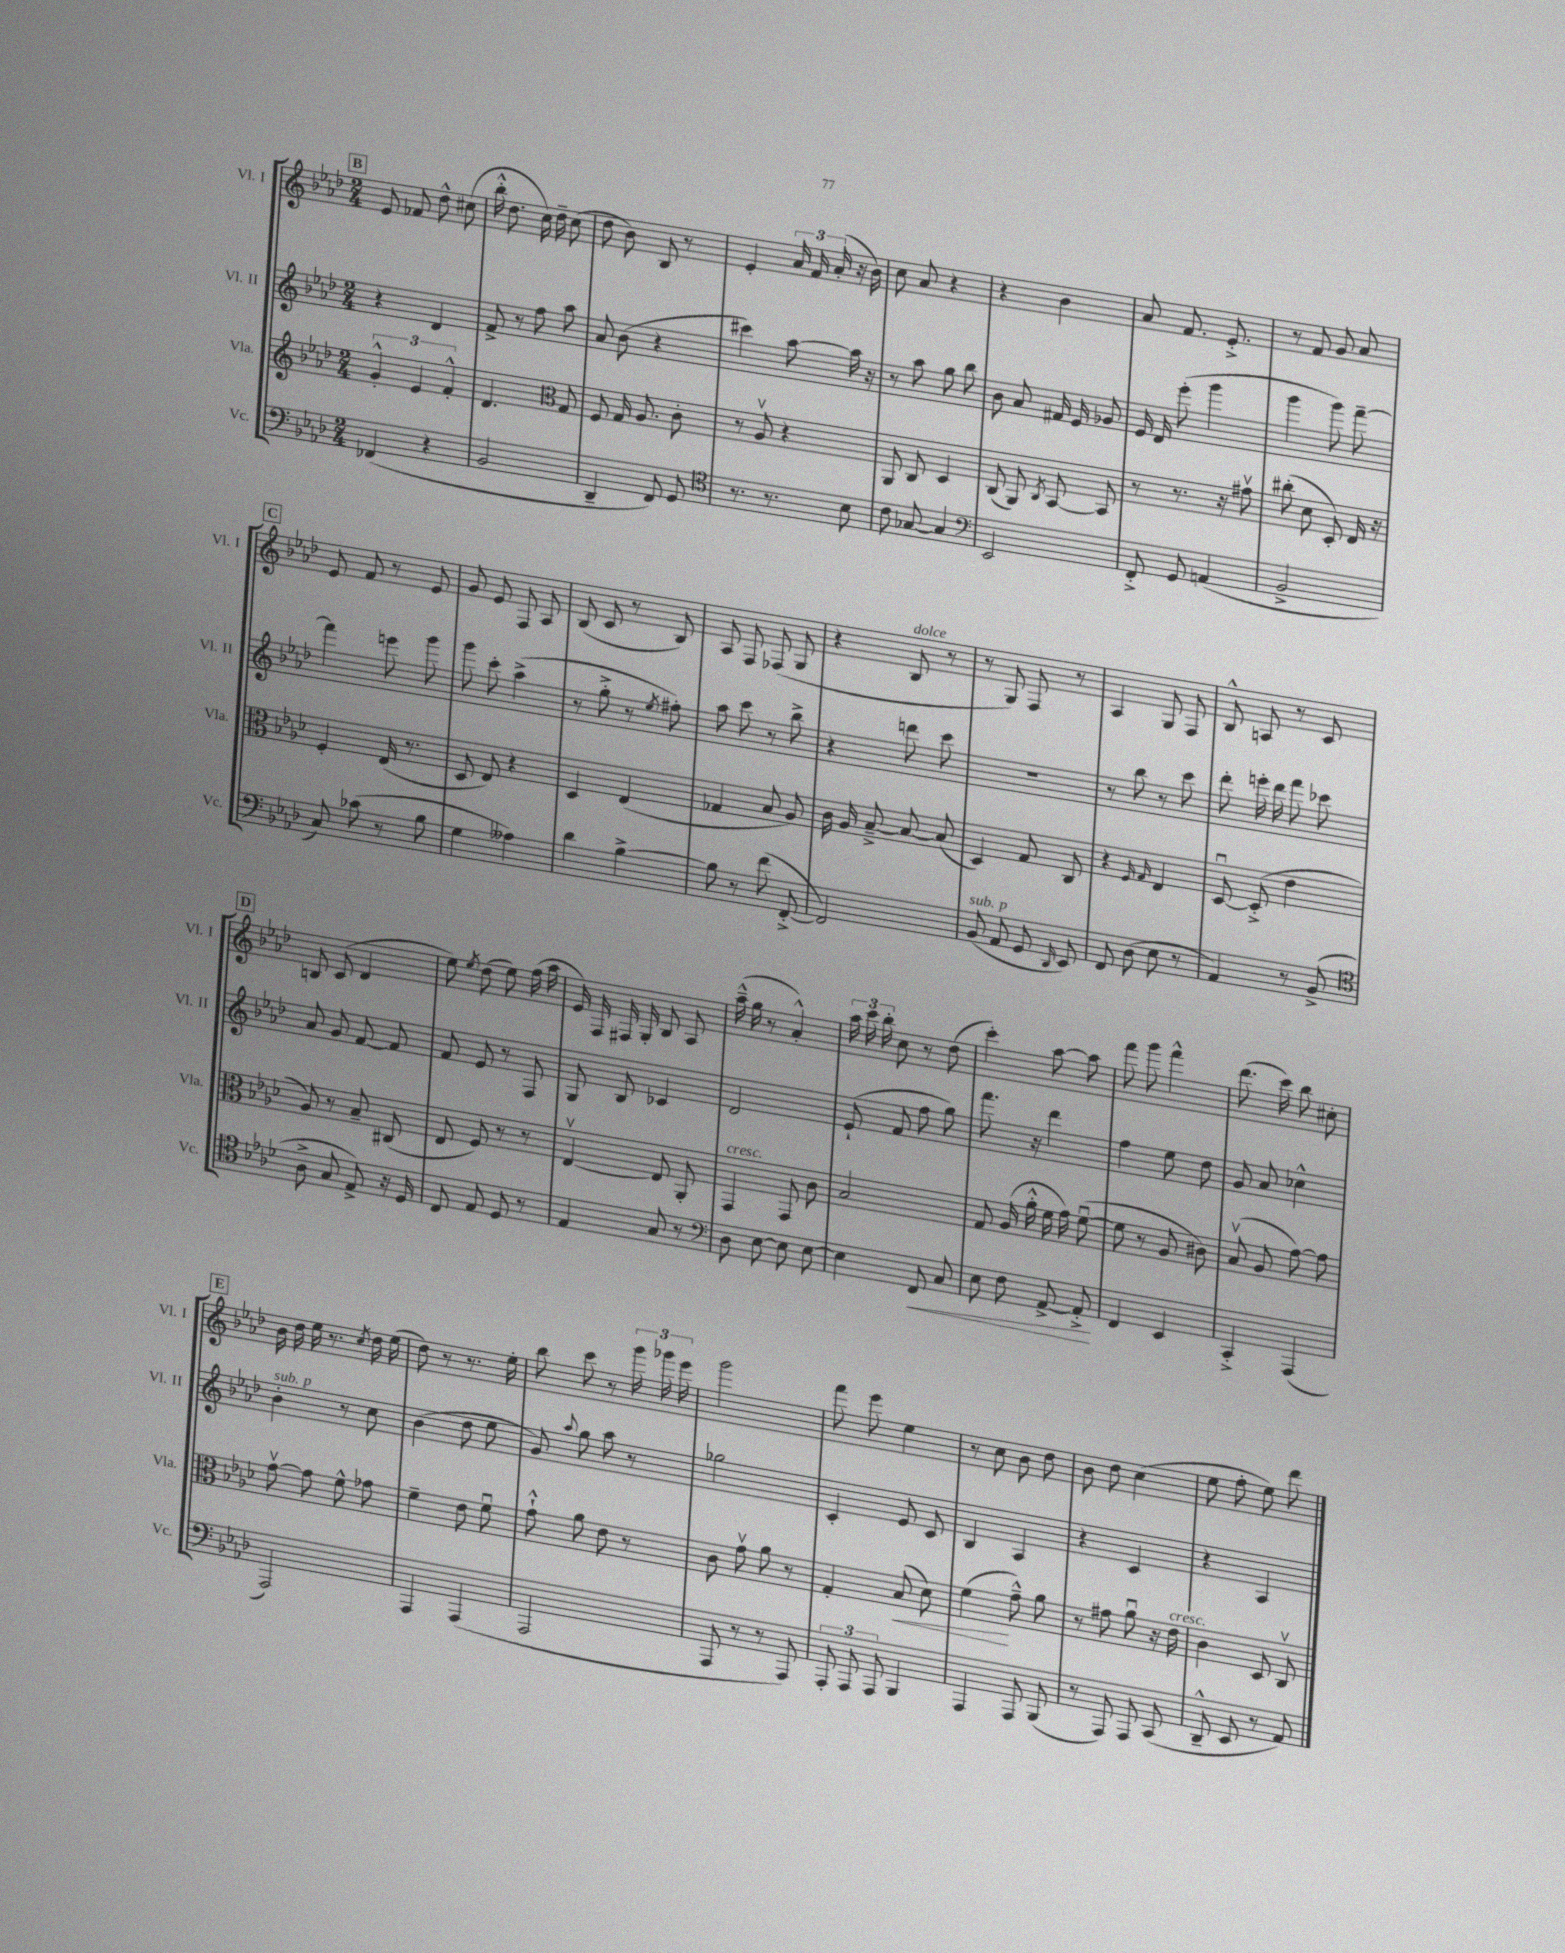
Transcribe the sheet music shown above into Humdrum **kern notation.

**kern	**dynam	**kern	**dynam	**kern	**kern
*part4	*part4	*part3	*part3	*part2	*part1
*staff4	*staff4	*staff3	*staff3	*staff2	*staff1
*I"Vc.	*	*I"Vla.	*	*I"Vl. II	*I"Vl. I
*I'Vc.	*	*I'Vla.	*	*I'Vl. II	*I'Vl. I
*clefF4	*	*clefG2	*	*clefG2	*clefG2
*k[b-e-a-d-]	*	*k[b-e-a-d-]	*	*k[b-e-a-d-]	*k[b-e-a-d-]
*M2/4	*	*M2/4	*	*M2/4	*M2/4
!!LO:REH:place=s1:t=B
=142	=142	=142	=142	=142	=142
(4FF-X/	.	6g'^^/	.	4r	8e-/
.	.	.	.	.	8f-X/
.	.	6e-/	.	.	.
4r	.	.	.	4d-/	8dd-^^\
.	.	6f'^^/	.	.	.
.	.	.	.	.	(8cc#X\
=143	=143	=143	=143	=143	=143
2BB-/	.	4.d-/	.	8f^/	16bb-'^^\
.	.	.	.	.	8.dd-\
.	.	.	.	8r	.
.	.	.	.	8ff\	16cc\)
.	.	.	.	.	16dd-~\
*	*	*clefC3	*	*	*
.	.	8G/	.	8aa-\	(8cc\
=144	=144	=144	=144	=144	=144
4DD-~/	.	8F/	.	8a-/	8dd-\
.	.	16G/	.	(8b-\	8b-\)
.	.	8.A-/	.	.	.
8FF/)	.	.	.	4r	8B-/
8GG/	.	8c'\	.	.	8r
=145	=145	=145	=145	=145	=145
*clefC4	*	*	*	*	*
8.r	.	8r	.	4ccc#X\)	4e-'/
.	.	8A-v/	.	.	.
8.r	.	.	.	.	.
.	.	4r	.	[8aa-\	24a-/
.	.	.	.	.	24f/
.	.	.	.	.	(24a-'/
8B-\	.	.	.	16aa-\]	16r
.	.	.	.	16r	16b-\)
=146	=146	=146	=146	=146	=146
8c\	.	8AA-/	.	8r	8cc\
[8G-X/	.	8C/	.	8aa-\	8a-/
4G-/]	.	4D-/	.	8gg\	4r
.	.	.	.	8bb-\	.
=147	=147	=147	=147	=147	=147
*clefF4	*	*	*	*	*
2EE-/	.	(8C/	.	8b-\	4r
.	.	8AA-/)	.	8a-/	.
.	.	8qC/	.	.	.
.	.	[8BB-/	.	16f#X/	4b-\
.	.	.	.	16e-/	.
.	.	8BB-/]	.	8g-X/	.
=148	=148	=148	=148	=148	=148
8FF'^/	.	8r	.	16e-/	8a-/
.	.	.	.	16d-/	.
8GG/	.	8.r	.	(8eee-'\	8.f/
(4AAn/	.	.	.	4ggg\	.
.	.	16r	.	.	8.e-'^/
.	.	8g#Xv\	.	.	.
=149	=149	=149	=149	=149	=149
2BB-^/	.	(8cc#X'\	.	4ggg\	8r
.	.	8d-\	.	.	8f/
.	.	8D-'/)	.	8ggg\)	8g/
.	.	16E-/	.	[8fff~\	8a-/
.	.	16r	.	.	.
!!LO:LB:g=z
!!LO:REH:place=s1:t=C
=150	=150	=150	=150	=150	=150
8C/)	.	4F'/	.	4fff\]	8e-/
(8c-X\	.	.	.	.	8f/
8r	.	(16E-/	.	8eeen\	8r
.	.	8.r	.	.	.
8B-\	.	.	.	8ggg\	8e-/
=151	=151	=151	=151	=151	=151
4G\	.	8D-/	.	8ggg\	8g/
.	.	8E-/)	.	8ccc'\	8e-/
4A--X\)	.	4r	.	(4aa-^\	8F/
.	.	.	.	.	8A-/
=152	=152	=152	=152	=152	=152
4d-\	.	4D-/	.	8r	(8B-/
.	.	.	.	8gg'^\	8c/
[4B-^\	.	(4E-/	.	8r	8r
.	.	.	.	8qee-/	.
.	.	.	.	8ff#X'\)	8B-/)
=153	=153	=153	=153	=153	=153
8B-\]	.	4G-X/	.	8aa-\	8A-/
8r	.	.	.	8ccc\	8F/
(8f\	.	8B-/	.	8r	(8F-X/
[8FF'^/	.	8A-/)	.	8bb-^\	8G/
=154	=154	=154	=154	=154	=154
2FF/])	.	16c\	.	4r	4r
.	.	16A-/	.	.	.
.	.	[8B-~^/	.	.	.
!	!	!	!	!	!LO:TX:a:i:t=dolce
.	.	8B-/_	.	8dddn\	8B-/
.	.	(8B-/]	.	8ccc\	8r
=155	=155	=155	=155	=155	=155
!LO:TX:a:i:t=sub. p	!	!	!	!	!
(8BB-/	.	4D-/)	.	2r	8r
8AA-/	.	.	.	.	8G/)
8GG/	.	8G/	.	.	8F/
16qqDD-/	.	.	.	.	.
8EE-/)	.	8C/	.	.	8r
=156	=156	=156	=156	=156	=156
8FF/	.	4r	.	8r	4A-/
(8D-\	.	.	.	8bb-\	.
.	.	16qqF/	.	.	.
.	.	16qqG/	.	.	.
8E-\	.	4E-/	.	8r	8G/
8r	.	.	.	8ccc\	8F/
=157	=157	=157	=157	=157	=157
4AA-/)	.	[8D-u/	.	8ddd-'\	8B-^^/
.	.	(8D-'^/]	.	16eeen'\	8An/
.	.	.	.	16ddd-\	.
8r	.	4e-\	.	8fff\	8r
(8BB-^/	.	.	.	8ccc-X\	8c/
!!LO:LB:g=z
!!LO:REH:place=s1:t=D
=158	=158	=158	=158	=158	=158
*clefC4	*	*	*	*	*
8A-^\	.	8A-/)	.	8a-/	8Bn/
8G/	.	8r	.	8g/	(8c/
8E-^/)	.	8B-~/	.	[8f/	4d-/
16r	.	(8C#X/	.	8f/]	.
16D-/	.	.	.	.	.
=159	=159	=159	=159	=159	=159
8C/	.	8E-/	.	8f/	8ee-\)
.	.	.	.	.	8qee-/
8E-/	.	8F/)	.	8e-/	(8dd-\
8D-/	.	8r	.	8r	8ee-\)
8r	.	8r	.	8F/	(16ff\
.	.	.	.	.	16aa-\
=160	=160	=160	=160	=160	=160
4E-/	.	[4E-v/	.	8G/	16e-/)
.	.	.	.	.	16F/
.	.	.	.	8B-/	16F#X/
.	.	.	.	.	16G'/
8G/	.	8E-/]	.	4c-X/	8B-/
8r	.	8AA-'/	.	.	8A-/
=161	=161	=161	=161	=161	=161
*clefF4	*	*	*	*	*
!	!	!LO:TX:a:i:t=cresc.	!	!	!
8D-\	.	4GG/	.	2d-/	(16aa-~^^\
.	.	.	.	.	16gg\
[8E-\	.	.	.	.	8r
8E-\]	.	8GG/	.	.	4a-'^^/)
[8E-\	.	8c\	.	.	.
=162	=162	=162	=162	=162	=162
4E-\]	.	2B-/	.	(8e-`/	24aa-\
.	.	.	.	.	24ccc\
.	.	.	.	.	24bb-'\
.	.	.	.	8f/	8cc\
!	!LO:HP:b	!	!	!	!
8FF/	<	.	.	8ff\	8r
8C/	.	.	.	8gg\)	(8dd-\
=163	=163	=163	=163	=163	=163
8E-\	.	8G/	.	8.fff\	4ccc'\)
8F\	.	(16A-/	.	.	.
.	.	16a-'^^\	.	16r	.
[8AA-^/	.	16f\	.	4ddd-\	[8aa-\
.	.	16g\)	.	.	.
8AA-'^/]	.	([8fu\	.	.	8aa-\]
.	[	.	.	.	.
=164	=164	=164	=164	=164	=164
4FF/	.	8f\]	.	4ff\	8fff\
.	.	8r	.	.	8ggg\
4EE-/	.	8A-/	.	8ee-\	4fff^^\
.	.	8c#X\)	.	8dd-\	.
=165	=165	=165	=165	=165	=165
4CC'^/	.	(8B-v/	.	8g/	(8.ddd-\
.	.	8A-/	.	8a-/	.
.	.	.	.	.	16ccc\)
(4AAA-/	.	[8g\)	.	4cc-X^^\	8bb-\
.	.	8g\]	.	.	8cc#X'\
!!LO:LB:g=z
!!LO:REH:place=s1:t=E
=166	=166	=166	=166	=166	=166
!	!	!	!	!LO:TX:a:i:t=sub. p	!
2AAA-/)	.	[8gv\	.	4b-'\	16b-\
.	.	.	.	.	16dd-\
.	.	8g\]	.	.	16ee-\
.	.	.	.	.	8.r
.	.	8f^^\	.	8r	.
.	.	.	.	.	8qcc/
.	.	8g-X\	.	8cc\	16dd-\
.	.	.	.	.	(16ee-\
=167	=167	=167	=167	=167	=167
4AAA-/	.	4f~\	.	(4b-\	8dd-\)
.	.	.	.	.	8r
(4AAA-/	.	8e-\	.	8dd-\	8.r
.	.	8fu\	.	8ee-\	.
.	.	.	.	.	16ee-'\
=168	=168	=168	=168	=168	=168
2AAA-/	.	8g`^^\	.	8g/)	8bb-\
.	.	.	.	8qqaa-/	.
.	.	8a-\	.	8gg\	8ccc\
.	.	8e-\	.	8aa-\	8r
.	.	8r	.	8r	24ggg\
.	.	.	.	.	24ggg-X\
.	.	.	.	.	24eee-\
=169	=169	=169	=169	=169	=169
8AAA-/	.	8c\	.	2gg-X\	2ggg\
8r	.	8gv\	.	.	.
8r	.	8a-\	.	.	.
8AAA-/)	.	8r	.	.	.
=170	=170	=170	=170	=170	=170
12AAA-'/	.	4G'/	.	4c'/	8fff\
12AAA-/	.	.	.	.	.
.	.	.	.	.	8eee-\
12AAA-/	.	.	.	.	.
!	!	!	!LO:HP:b	!	!
4BBB-/	.	(8B-/	<	8e-/	4ee-\
.	.	8d-\)	.	8c/	.
=171	=171	=171	=171	=171	=171
4AAA-/	.	(4f\	.	4B-/	8r
.	.	.	.	.	8cc\
8AAA-/	.	8g~^^\)	[	4A-/	8b-\
(8BBB-/	.	8a-\	.	.	8dd-\
=172	=172	=172	=172	=172	=172
8r	.	8r	.	4r	8b-\
8AAA-/)	.	8g#X\	.	.	8dd-\
8AAA-/	.	8a-u\	.	4c/	(4cc\
(8CC/	.	16r	.	.	.
!	!	!LO:TX:a:i:t=cresc.	!	!	!
.	.	16e-\	.	.	.
=173	=173	=173	=173	=173	=173
8DD-~^^/	.	4c\	.	4r	8ee-\
8EE-/	.	.	.	.	8ff'\
8r	.	8D-/	.	4A-/	8ee-\)
8AA-/)	.	8Cv/	.	.	8ddd-\
==	==	==	==	==	==
*-	*-	*-	*-	*-	*-
